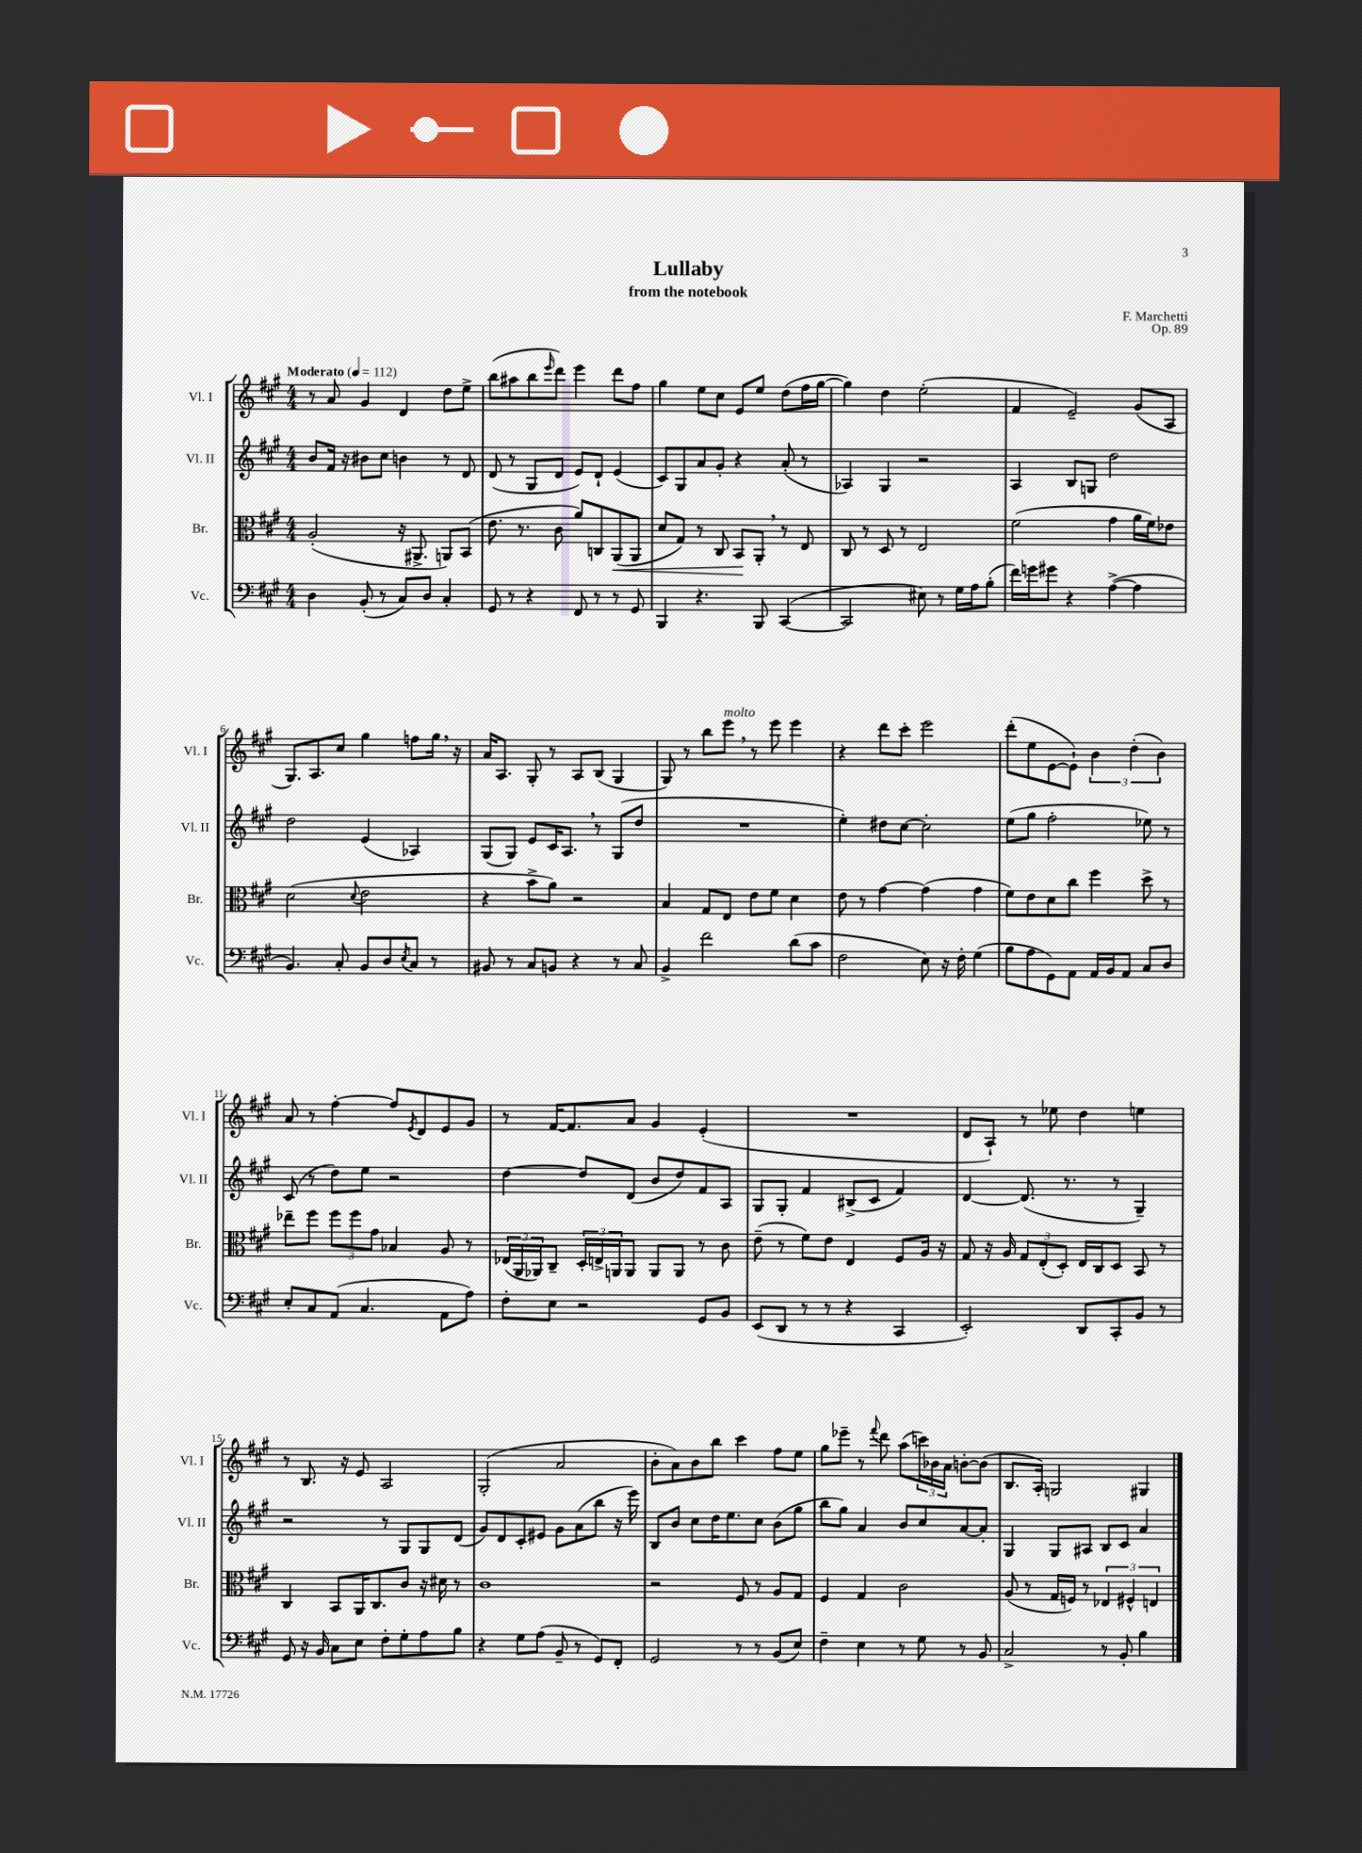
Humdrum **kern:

**kern	**kern	**dynam	**kern	**kern
*part4	*part3	*part3	*part2	*part1
*staff4	*staff3	*staff3	*staff2	*staff1
*I"Vc.	*I"Br.	*	*I"Vl. II	*I"Vl. I
*I'Vc.	*I'Br.	*	*I'Vl. II	*I'Vl. I
*clefF4	*clefC3	*	*clefG2	*clefG2
*k[f#c#g#]	*k[f#c#g#]	*	*k[f#c#g#]	*k[f#c#g#]
*M4/4	*M4/4	*	*M4/4	*M4/4
*MM112	*MM112	*	*MM112	*MM112
=1	=1	=1	=1	=1
!	!	!	!	!LO:TX:a:B:t=Moderato
4D\	(2A'/	.	8b/L	8r
.	.	.	16f#/Jk	8a/
.	.	.	16r	.
(8BB'/	.	.	8b#X\L	4g#/
8r	.	.	8cc#\J	.
8C#/L)	16r	.	4bn\	4d/
.	8.AA#X^/	.	.	.
8D/J	.	.	.	.
4C#'/	8AAn/L)	.	8r	8dd\L
.	(8BB/J	.	8d/	8ee^\J
=2	=2	=2	=2	=2
8GG#/	8.e\	.	(8d/	(8bb\L
8r	.	.	8r	8aa#X\
.	8.r	.	.	.
4r	.	.	8G#/L	8bb\
.	.	.	.	16qqeee/
.	8c#\	.	8d/J	8ddd\J)
8FF#/	8a/L)	.	8e/L)	4eee\
8r	8Cn/	.	8d`/J	.
!	!	!LO:HP:b	!	!
8r	(8AA/	<	(4e/	8ddd\L
8GG#/	8AA/J	.	.	8ff#\J
=3	=3	=3	=3	=3
4BBB/	8d/L	.	8c#/L)	4gg#\
.	8G#/J)	.	8G#/	.
4.r	8r	.	8a/	8ee\L
.	8C#/	.	8g#'/J	8cc#\J
.	8BB/L	.	4r	8e/L
8BBB/	8AA',/J	[	.	8ee/J
([4CC#/	8r	.	(8a'/	(8dd\L
.	8E/	.	8r	16ff#\L
.	.	.	.	[16gg#\JJ
=4	=4	=4	=4	=4
2CC#/]	8C#/	.	4A-X/)	4gg#\])
.	8r	.	.	.
.	8D/	.	4G#/	4dd\
.	8r	.	.	.
8E#X\)	2E/	.	2r	(2ee'\
8r	.	.	.	.
16G#\LL	.	.	.	.
16A\J	.	.	.	.
(8B'\J	.	.	.	.
=5	=5	=5	=5	=5
16f#\LL)	(2f#\	.	4A/	4f#/
16gn\J	.	.	.	.
8g#X\J	.	.	.	.
4r	.	.	8B/L	2e~/)
.	.	.	8Gn/J	.
([4A^\	4g#\	.	2dd\	.
4A\]	16a\LL	.	.	(8g#/L
.	16f#\J)	.	.	.
.	8e-X\J	.	.	8A/J
!!LO:LB:g=z
=6	=6	=6	=6	=6
4.BB/)	(2d\	.	2dd\	8.G#/L)
.	.	.	.	8.A/
8C#'/	.	.	.	8cc#/J
.	8qqd/	.	.	.
8BB/L	2e\	.	(4e/	4gg#\
8D/	.	.	.	.
8qE/	.	.	.	.
8C#/J	.	.	4A-X/)	8ffn\L
8r	.	.	.	16gg#,\Jk
.	.	.	.	16r
=7	=7	=7	=7	=7
8BB#X/	4r	.	(8G#/L	16a/KL
.	.	.	.	8.A/J
8r	.	.	8G#/J)	.
8C#/L	8b^\L	.	8e/L	8G#'/
8BBn/J	8a\J)	.	16c#/K	8r
.	.	.	8.A,/J	.
4r	2r	.	.	8A/L
.	.	.	8r	(8B/J
8r	.	.	(8G#/L	4G#/
8C#/	.	.	8dd/J	.
=8	=8	=8	=8	=8
4BB^/	4B/	.	1r	8G#/)
.	.	.	.	8r
2f#\	8G#/L	.	.	8bb\L
!	!	!	!	!LO:TX:a:i:t=molto
.	8E/J	.	.	8eee,\J
.	8e\L	.	.	8r
.	8f#\J	.	.	8eee\
(8d\L	4d\	.	.	4eee\
8c#\J	.	.	.	.
=9	=9	=9	=9	=9
2F#\	8e\	.	4ee'\)	4r
.	8r	.	.	.
.	[4g#\	.	8dd#X\L	8ddd\L
.	.	.	[8cc#\J	8ccc#'\J
8E\)	(4g#\]	.	2cc#'\]	2eee\
16r	.	.	.	.
16F#'\	.	.	.	.
(4G#\	4g#\	.	.	.
=10	=10	=10	=10	=10
8B\L	8f#\L)	.	(8ee\L	(8ddd'\L
8A\	8e\	.	8gg#\J	8ee\
8GG#\)	8d\	.	2ff#'\	[8e\
8AA\J	8cc#\J	.	.	8e`\J])
16AA/LL	4ff#\	.	.	6b\
16BB/J	.	.	.	.
8AA/J	.	.	.	.
.	.	.	.	(6dd'\
8C#/L	8dd^\	.	8ee-X\)	.
.	.	.	.	6b\)
8D/J	8r	.	8r	.
!!LO:LB:g=z
=11	=11	=11	=11	=11
8E'/L	8ee-X~\L	.	(8c#/	8a/
8C#/	8ff#\J	.	8r	8r
(8AA/J	12ff#\L	.	8dd\L)	[4ff#'\
.	12ff#\	.	.	.
4.C#/	.	.	8ee\J	.
.	12g#\J	.	.	.
.	4B-X/	.	2r	8ff#/L]
.	.	.	.	8qe/
.	.	.	.	8d/
8AA\L	8A/	.	.	8e/
8A\J)	8r	.	.	8g#/J
=12	=12	=12	=12	=12
8F#'\L	(24E-X/LL	.	[4dd\	8r
.	24AA/	.	.	.
.	24AA-X/J)	.	.	.
8E\J	8C#~/J	.	.	[16f#/KL
.	.	.	.	8.f#/]
2r	24D'/LL	.	8dd/L]	.
.	24En^/	.	.	.
.	24AAn/J	.	.	.
.	8AA/J	.	(8d/J	8a/J
.	8AA/L	.	8b/L	4g#/
.	8AA/J	.	8dd/)	.
8GG#/L	8r	.	8f#/	(4e'/
8BB/J	8c#\	.	8A/J	.
=13	=13	=13	=13	=13
(8EE/L	(8e~\	.	8G#/L	1r
8DD/J	8r	.	8G#'/J	.
8r	8f#\L)	.	4f#/	.
8r	8e\J	.	.	.
4r	4E/	.	(8B#X^/L	.
.	.	.	8c#/J	.
4CC#/	8F#/L	.	4f#/)	.
.	16A/Jk	.	.	.
.	16r	.	.	.
=14	=14	=14	=14	=14
2EE'/)	8G#/	.	[4d/	8d/L
.	16r	.	.	8A`/J)
.	16A/	.	.	.
.	12G#/L	.	(8.d/]	8r
.	(12E'/	.	.	.
.	.	.	.	8ee-X\
.	12D'/J)	.	.	.
.	.	.	8.r	.
8DD/L	16E/LL	.	.	4dd\
.	16C#/J	.	.	.
8CC#'/	8D/J	.	8r	.
8BB/J	8BB/	.	4G#~/)	4een\
8r	8r	.	.	.
!!LO:LB:g=z
=15	=15	=15	=15	=15
8GG#/	4C#/	.	2r	8r
16r	.	.	.	8.B/
16BB/	.	.	.	.
8C#\L	8BB/L	.	.	.
.	.	.	.	16r
8E\J	16AA/K	.	.	8e/
.	8.C#/	.	.	.
8F#'\L	.	.	8r	2A/
8G#'\	8c#/J	.	8G#/L	.
8A\	16r	.	8G#/	.
.	16d#X\	.	.	.
8B\J	8r	.	(8d/J	.
=16	=16	=16	=16	=16
4r	1c#	.	8g#/L)	(2G#'/
.	.	.	8d/	.
8G#\L	.	.	8c#'/	.
(8A\J	.	.	8e#X/J	.
8BB~/	.	.	8g#\L	2a/
8r	.	.	(8a\	.
8GG#/L)	.	.	8bb\J	.
8FF#'/J	.	.	16r	.
.	.	.	16eee\)	.
=17	=17	=17	=17	=17
2GG#/	2r	.	8B/L	8b'\L
.	.	.	8b/J	8a\)
.	.	.	8cc#\L	8b\
.	.	.	16dd\K	8bb\J
.	.	.	8.ee\	.
8r	8F#/	.	.	4ccc#\
8r	8r	.	8cc#\J	.
(8BB/L	8A/L	.	(8b\L	8ff#\L
8E/J)	8G#/J	.	8gg#\J	8ee\J
=18	=18	=18	=18	=18
4F#~\	4F#/	.	8bb\L	8gg#\L
.	.	.	8gg#\J)	8eee-X~\J
4E\	4G#/	.	4a/	8r
.	.	.	.	8qqfff#/
.	.	.	.	8ddd\
8r	2c#\	.	8b/L	(8aa\L
8G#\	.	.	8cc#/	24cccn\L)
.	.	.	.	24b-X\
.	.	.	.	24a\JJ
8r	.	.	[8a/	[8bn'\L
8BB/	.	.	8a'/J]	(8b\J]
=19	=19	=19	=19	=19
2C#^/	(8A/	.	4G#/	8.B/L
.	8r	.	.	.
.	.	.	.	16A'/Jk)
.	16G#/LL	.	8G#/L	2Gn/
.	16Fn/JJ)	.	.	.
.	8r	.	8A#X/J	.
8r	6E-X/	.	8B/L	.
8BB'/	.	.	8c#/J	.
.	6F#X^^/	.	.	.
4B\	.	.	4a/	4G#X/
.	6En/	.	.	.
==	==	==	==	==
*-	*-	*-	*-	*-
